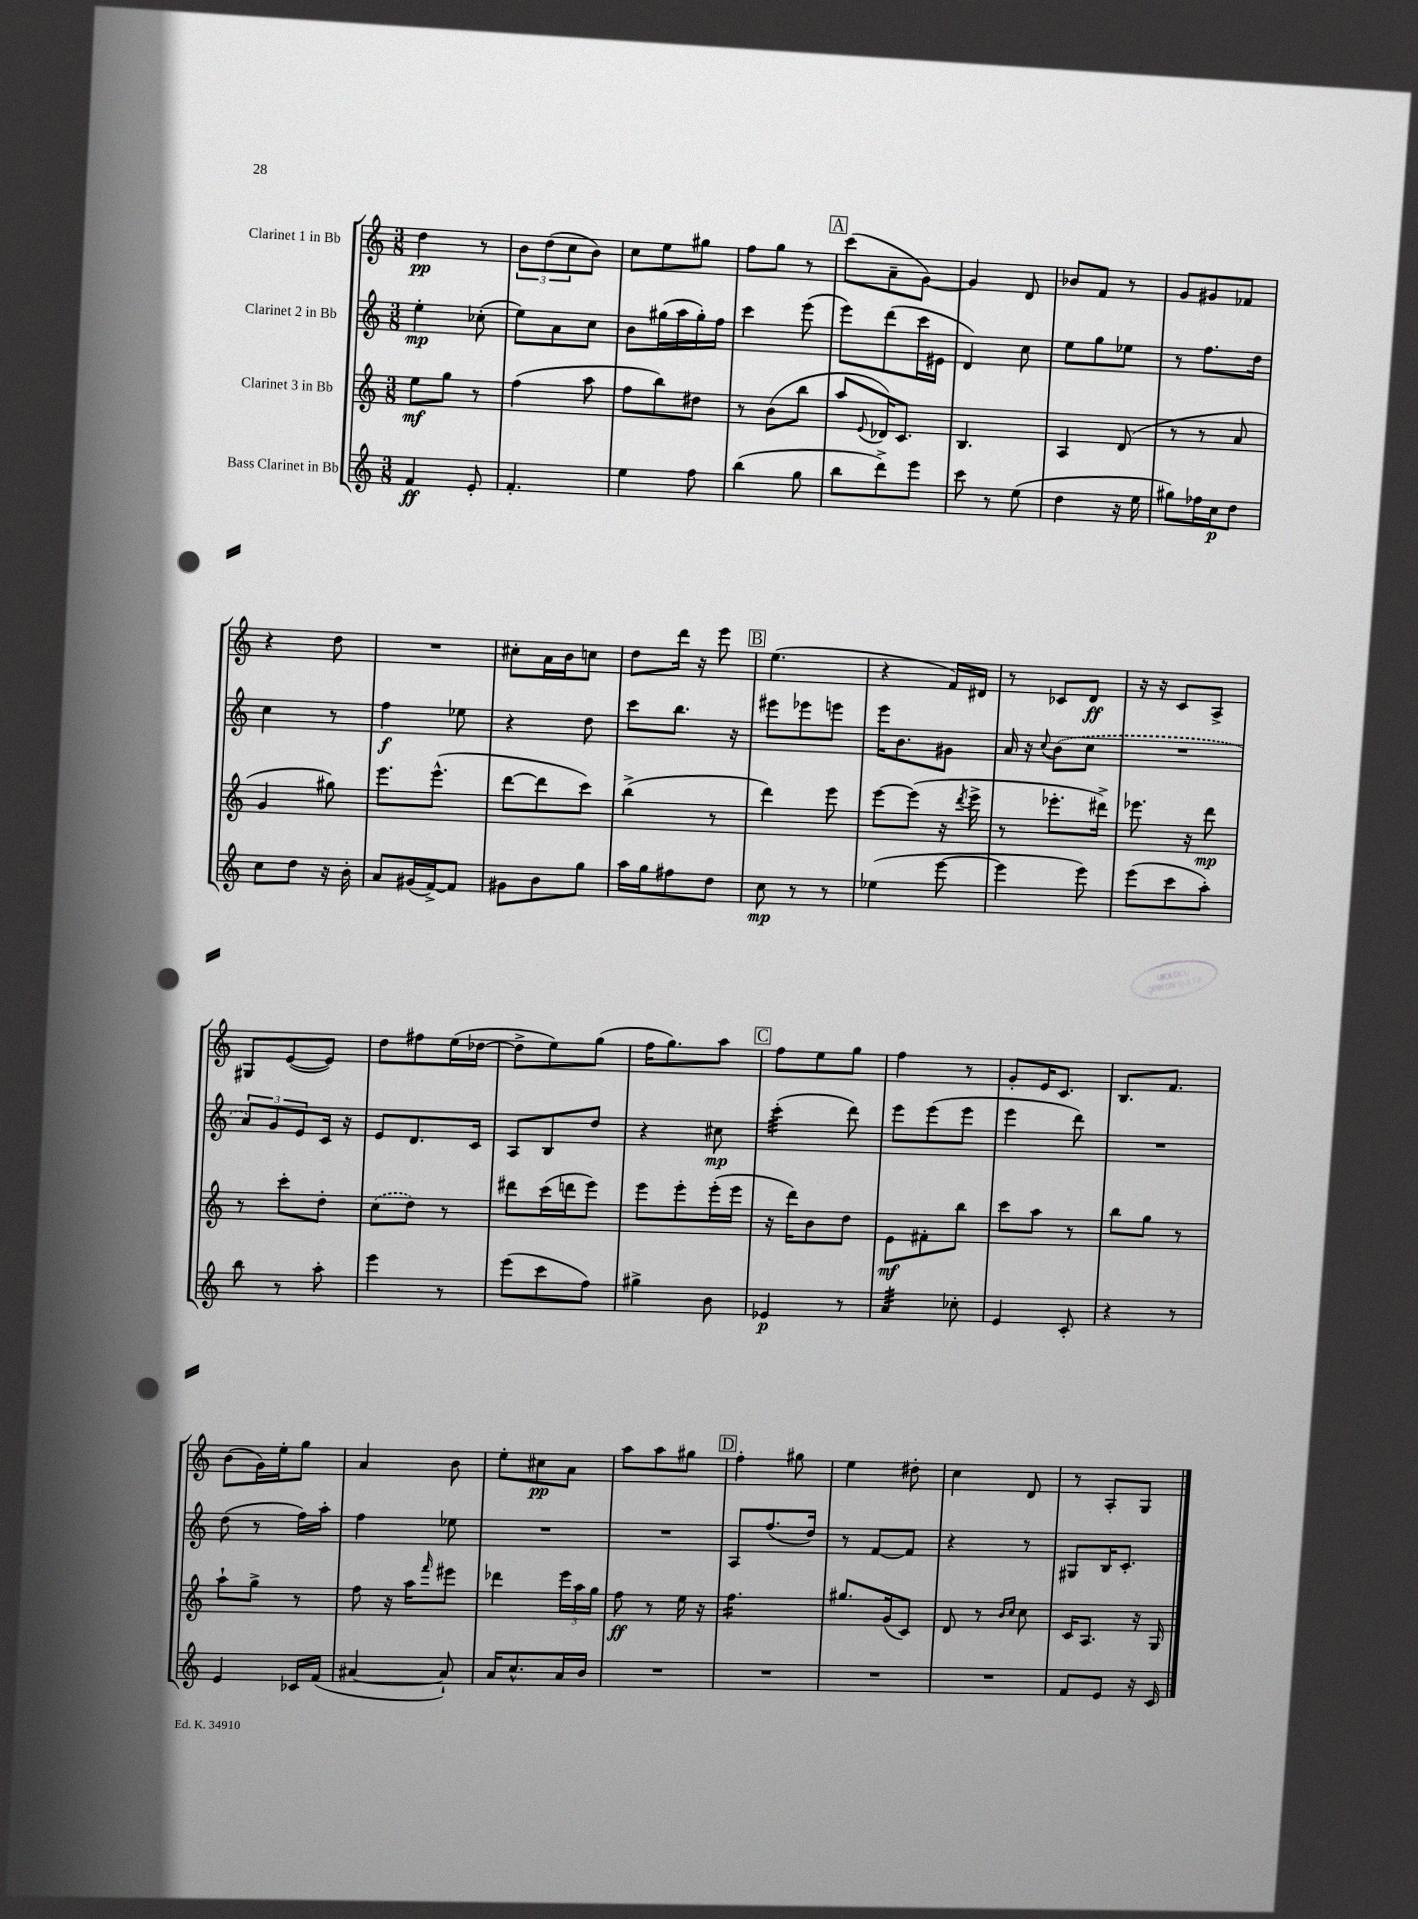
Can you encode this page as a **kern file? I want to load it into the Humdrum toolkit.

**kern	**kern	**kern	**kern
*staff4	*staff3	*staff2	*staff1
*clefG2	*clefG2	*clefG2	*clefG2
*k[]	*k[]	*k[]	*k[]
*M3/8	*M3/8	*M3/8	*M3/8
4f	8ee	4ee'	4dd
.	8gg	.	.
8e'	8r	(8cc-'	8r
=	=	=	=
4.f'	(4ff	8ee)	12b
.	.	.	(12dd
.	.	8a	.
.	.	.	12cc
.	8aa	8cc	8b)
=	=	=	=
4ee	8ff	8b	8cc
.	8bb)	(16gg#	8ee
.	.	16aa	.
8ff	8dd#	16gg#')	8gg#
.	.	16ff	.
=	=	=	=
(4bb	8r	4ccc	8ff
.	(8b	.	8gg
8gg	8bb	(8eee	8r
=	=	=	=
8bb	8aa	8eee)	(8ccc
.	8qqe	.	.
8ddd^)	16d-)	(8ddd	8a~
.	8.c	.	.
8eee	.	16ccc	[8g)
.	.	16e#	.
=	=	=	=
8ccc	4.B	4d)	4g]
8r	.	.	.
(8ee	.	8cc	8d
=	=	=	=
4dd	4A	8ee	8b-
.	.	8gg	8f
16r	(8d	8ee-	8r
16ee	.	.	.
=	=	=	=
8gg#)	8r	8r	8g
16ff-	8r	8.ff	8g#
16cc	.	.	.
8dd	8a	.	8f-
.	.	16dd	.
=	=	=	=
8cc	4g	4cc	4r
8dd	.	.	.
16r	8gg#)	8r	8dd
16b'	.	.	.
=	=	=	=
8a	8.eee	4ff	4.r
(16g#	.	.	.
[16f^)	(8.eee^^	.	.
8f]	.	8ee-	.
=	=	=	=
8g#	[8ddd	4r	8cc#'
8b	8ddd]	.	16a
.	.	.	16b
8gg	8ccc)	8dd	8cc
=	=	=	=
16aa	(4bb^	8ccc	8dd
16gg	.	.	.
8ff#	.	8.bb	16ddd
.	.	.	16r
8dd	8r	.	8eee
.	.	16r	.
=	=	=	=
8cc	4ddd)	8eee#	(4.ee
8r	.	8eee-	.
8r	8eee	8eee	.
=	=	=	=
(4ee-	[8eee	16eee	4r
.	.	8.b	.
.	(8eee]	.	.
[8eee	16r	8g#	16f)
.	8qddd	.	.
.	16eee^	.	16d#
=	=	=	=
4eee]	8r	16a	8r
.	.	16r	.
.	.	8qqcc	.
.	8.eee-'	(8b	8c-
8eee)	.	8cc	8d
.	16ddd#^)	.	.
=	=	=	=
(8eee	8.eee-	4.r	16r
.	.	.	16r
8ccc	.	.	8c
.	16r	.	.
8aa')	8ddd	.	8A^
=	=	=	=
8bb	8r	12a)	8G#
.	.	12g	.
8r	8ccc'	.	([8e
.	.	12e	.
8aa'	8dd'	16c	8e])
.	.	16r	.
=	=	=	=
4eee	(8cc	8e	8dd
.	8dd)	8.d	8ff#
8r	8r	.	(16ee
.	.	16c	[16dd-
=	=	=	=
(8eee	8ddd#	8A	8dd-^]
8ccc	(16ccc	8B	8ee)
.	16ddd	.	.
8ff)	8eee)	8dd	(8gg
=	=	=	=
4gg#^	8eee	4r	16ff
.	.	.	8.gg)
.	8eee'	.	.
8b	(16eee'	8cc#	8aa
.	16eee	.	.
=	=	=	=
4e-	16r	(4ccc'	8ff
.	16ddd)	.	.
.	8b	.	8ee
8r	8dd	8ddd)	8gg
=	=	=	=
4a	8e	8eee	4ff
.	8f#'	(8eee	.
8cc-'	8bb	8eee	8r
=	=	=	=
4e	8ccc	4eee	8g'
.	8aa	.	16e
.	.	.	8.c
8c'	8r	8ddd)	.
=	=	=	=
4r	8bb	4.r	8.B
.	8gg	.	.
.	.	.	8.f
8r	8r	.	.
=	=	=	=
4e	8aa`	(8dd	(8b
.	8gg^	8r	16g)
.	.	.	16ee'
16c-	8r	16ff)	8gg
(16f	.	16aa'	.
=	=	=	=
[4a#	8ff	4ff	4a
.	16r	.	.
.	16aa	.	.
.	16qqfff	.	.
8a#`])	8eee#	8ee-	8b
=	=	=	=
16a	4ddd-	4.r	8ee'
8.cc^^	.	.	.
.	.	.	8cc#
16a	24eee	.	8a
.	24aa	.	.
16b	.	.	.
.	24gg	.	.
=	=	=	=
4.r	8ff	4.r	8aa
.	8r	.	8aa
.	16ee	.	8gg#
.	16r	.	.
=	=	=	=
4.r	4.ff	8A	4ff'
.	.	(8.ff	.
.	.	.	8gg#
.	.	16dd)	.
=	=	=	=
4.r	8.gg#	8r	4ee
.	.	[8f	.
.	(16g	.	.
.	8c)	8f]	8dd#'
=	=	=	=
4.r	8d	4r	4cc
.	8r	.	.
.	16qqb	.	.
.	16qqcc	.	.
.	8cc	8r	8d
=	=	=	=
8f	16c	8G#	8r
.	8.A	.	.
8e	.	16B	8A'
.	.	8.c'	.
16r	16r	.	8G
16c	16G	.	.
==	==	==	==
*-	*-	*-	*-
